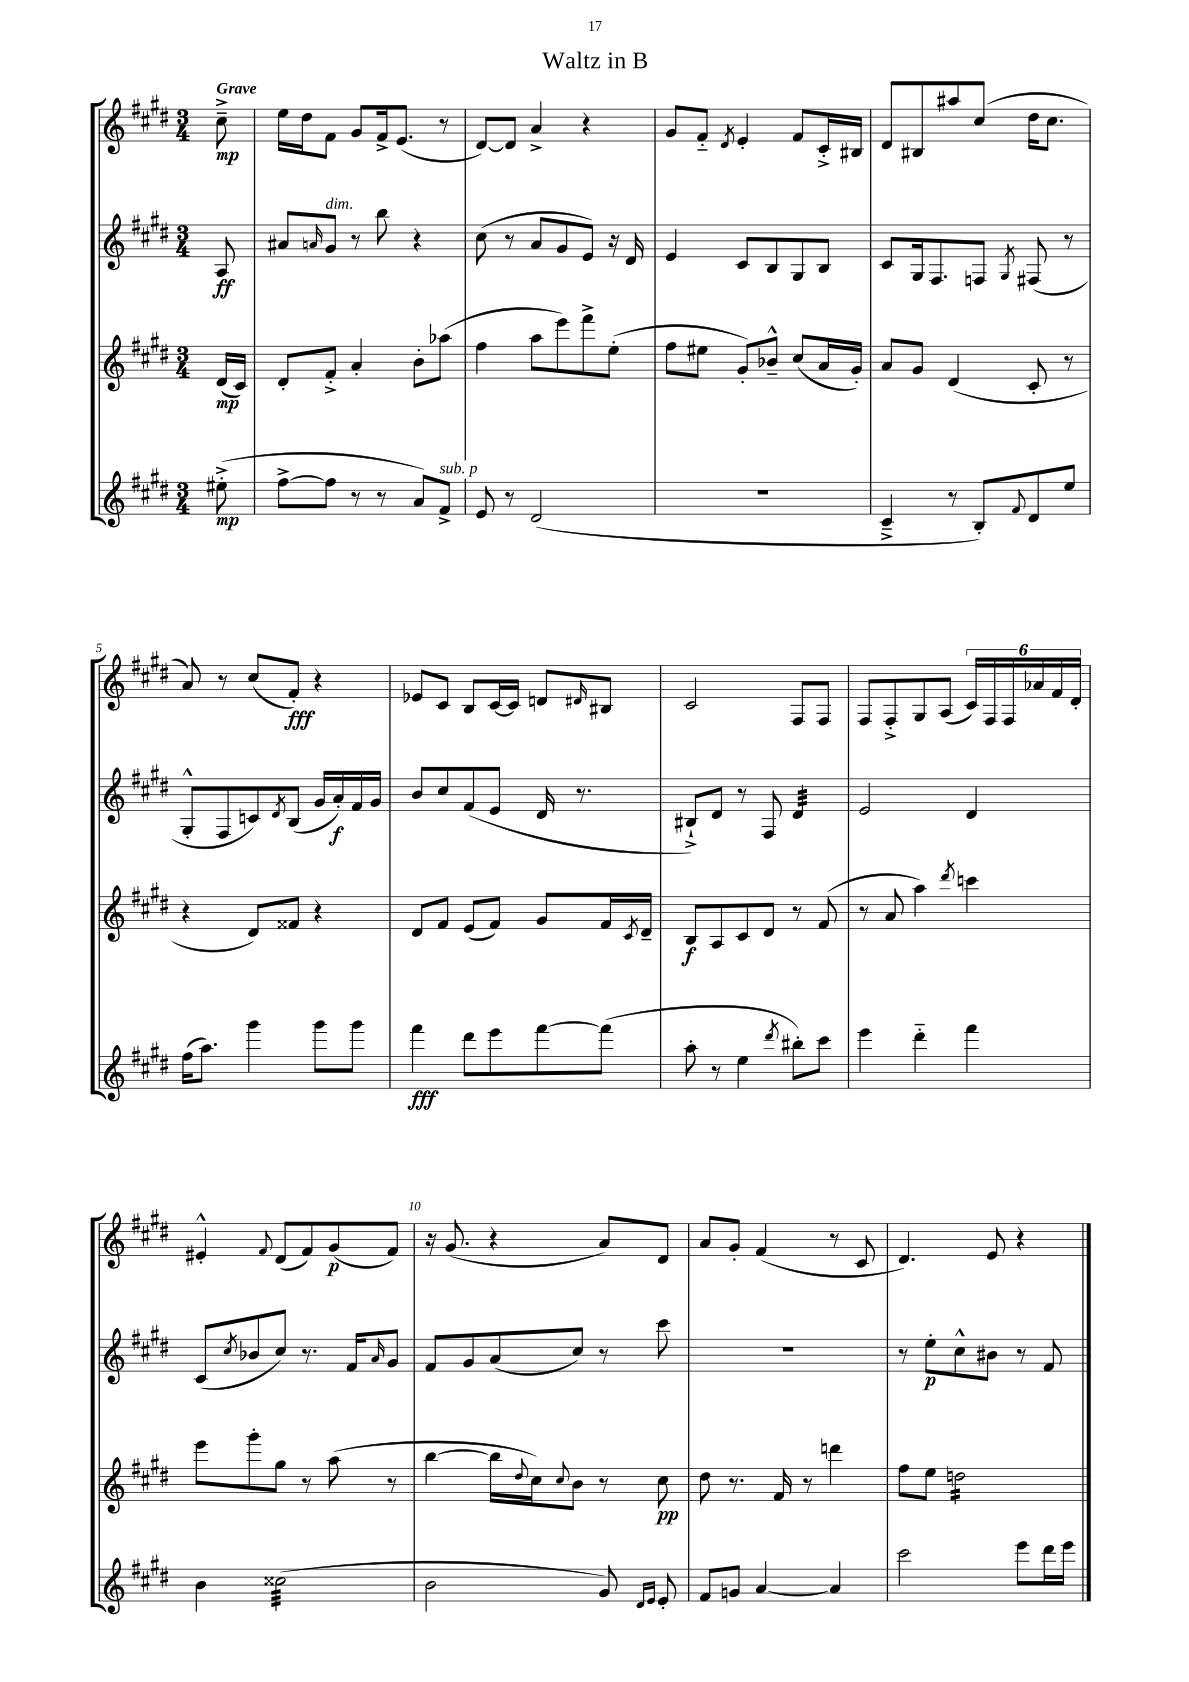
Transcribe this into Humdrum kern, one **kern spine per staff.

**kern	**kern	**kern	**kern
*staff4	*staff3	*staff2	*staff1
*clefG2	*clefG2	*clefG2	*clefG2
*k[f#c#g#d#]	*k[f#c#g#d#]	*k[f#c#g#d#]	*k[f#c#g#d#]
*M3/4	*M3/4	*M3/4	*M3/4
(8ee#'^	(16d#	8A	8cc#~^
.	16c#)	.	.
=	=	=	=
[8ff#^	8d#'	8a#	16ee
.	.	.	16dd#
.	.	16qqa	.
8ff#]	8f#'^	8g#	8f#
8r	4a'	8r	8g#
8r	.	8bb	16f#^
.	.	.	(8.e
8a)	8b'	4r	.
8f#^	(8aa-	.	8r
=	=	=	=
8e	4ff#	(8cc#	[8d#)
8r	.	8r	8d#]
(2d#	8aa	8a	4a^
.	8eee)	8g#	.
.	8fff#^	8e)	4r
.	(8ee'	16r	.
.	.	16d#	.
=	=	=	=
2.r	8ff#	4e	8g#
.	8ee#	.	8f#'~
.	.	.	8qd#
.	8g#')	8c#	4e'
.	8b-~^^	8B	.
.	(8cc#	8G#	8f#
.	16a	8B	16c#'^
.	16g#')	.	16B#
=	=	=	=
4c#~^	8a	8c#	8d#
.	8g#	16G#	8B#
.	.	8.F#	.
8r	(4d#	.	8aa#
8B')	.	8F	(8cc#
8qqf#	.	8qG#	.
8d#	8c#'	(8F#	16dd#
.	.	.	8.cc#
8ee	8r	8r	.
=	=	=	=
(16ff#	4r	8G#'^^	8a)
8.aa)	.	.	.
.	.	8F#	8r
4ggg#	8d#)	8c)	(8cc#
.	.	8qd#	.
.	8f##	(8B	8f#')
8ggg#	4r	16g#	4r
.	.	16a')	.
8ggg#	.	16f#	.
.	.	16g#	.
=	=	=	=
4fff#	8d#	8b	8e-
.	8f#	8cc#	8c#
8ddd#	(8e	(8f#	8B
8eee	8f#)	8e	[16c#
.	.	.	16c#]
[8fff#	8g#	16d#	8d
.	.	8.r	.
.	.	.	16qqd#
(8fff#]	16f#	.	8B#
.	8qc#	.	.
.	16d#~	.	.
=	=	=	=
8aa'	8B	8B#`^)	2c#
8r	8A	8d#	.
4ee	8c#	8r	.
.	8d#	8F#	.
8qddd#	.	.	.
8bb#')	8r	4d#	8F#
8ccc#	(8f#	.	8F#
=	=	=	=
4eee	8r	2e	8F#
.	8a	.	8F#'^
4ddd#'~	4aa)	.	8G#
.	.	.	(8A
.	8qddd#	.	.
4fff#	4ccc	4d#	24c#)
.	.	.	24F#
.	.	.	24F#
.	.	.	24a-
.	.	.	24f#
.	.	.	24d#'
=	=	=	=
4b	8eee	(8c#	4e#'^^
.	.	8qcc#	.
.	8ggg#'	8b-	.
.	.	.	8qqf#
(2cc##	8gg#	8cc#)	(8d#
.	8r	8.r	8f#)
.	(8aa	.	(8g#
.	.	16f#	.
.	.	16qqa	.
.	8r	8g#	8f#)
=	=	=	=
2b	[4bb	8f#	16r
.	.	.	(8.g#
.	.	8g#	.
.	16bb]	(8a	4r
.	8qqdd#	.	.
.	16cc#)	.	.
.	8qqcc#	.	.
.	8b	8cc#)	.
8g#)	8r	8r	8a)
16qqd#	.	.	.
16qqe	.	.	.
8e'	8cc#	8ccc#	8d#
=	=	=	=
8f#	8dd#	2.r	8a
8g	8.r	.	8g#'
[4a	.	.	(4f#
.	16f#	.	.
.	8r	.	.
4a]	4ddd	.	8r
.	.	.	8c#
=	=	=	=
2ccc#	8ff#	8r	4.d#)
.	8ee	8ee'	.
.	2dd	8cc#^^	.
.	.	8b#	8e
8eee	.	8r	4r
16ddd#	.	8f#	.
16eee	.	.	.
==	==	==	==
*-	*-	*-	*-
